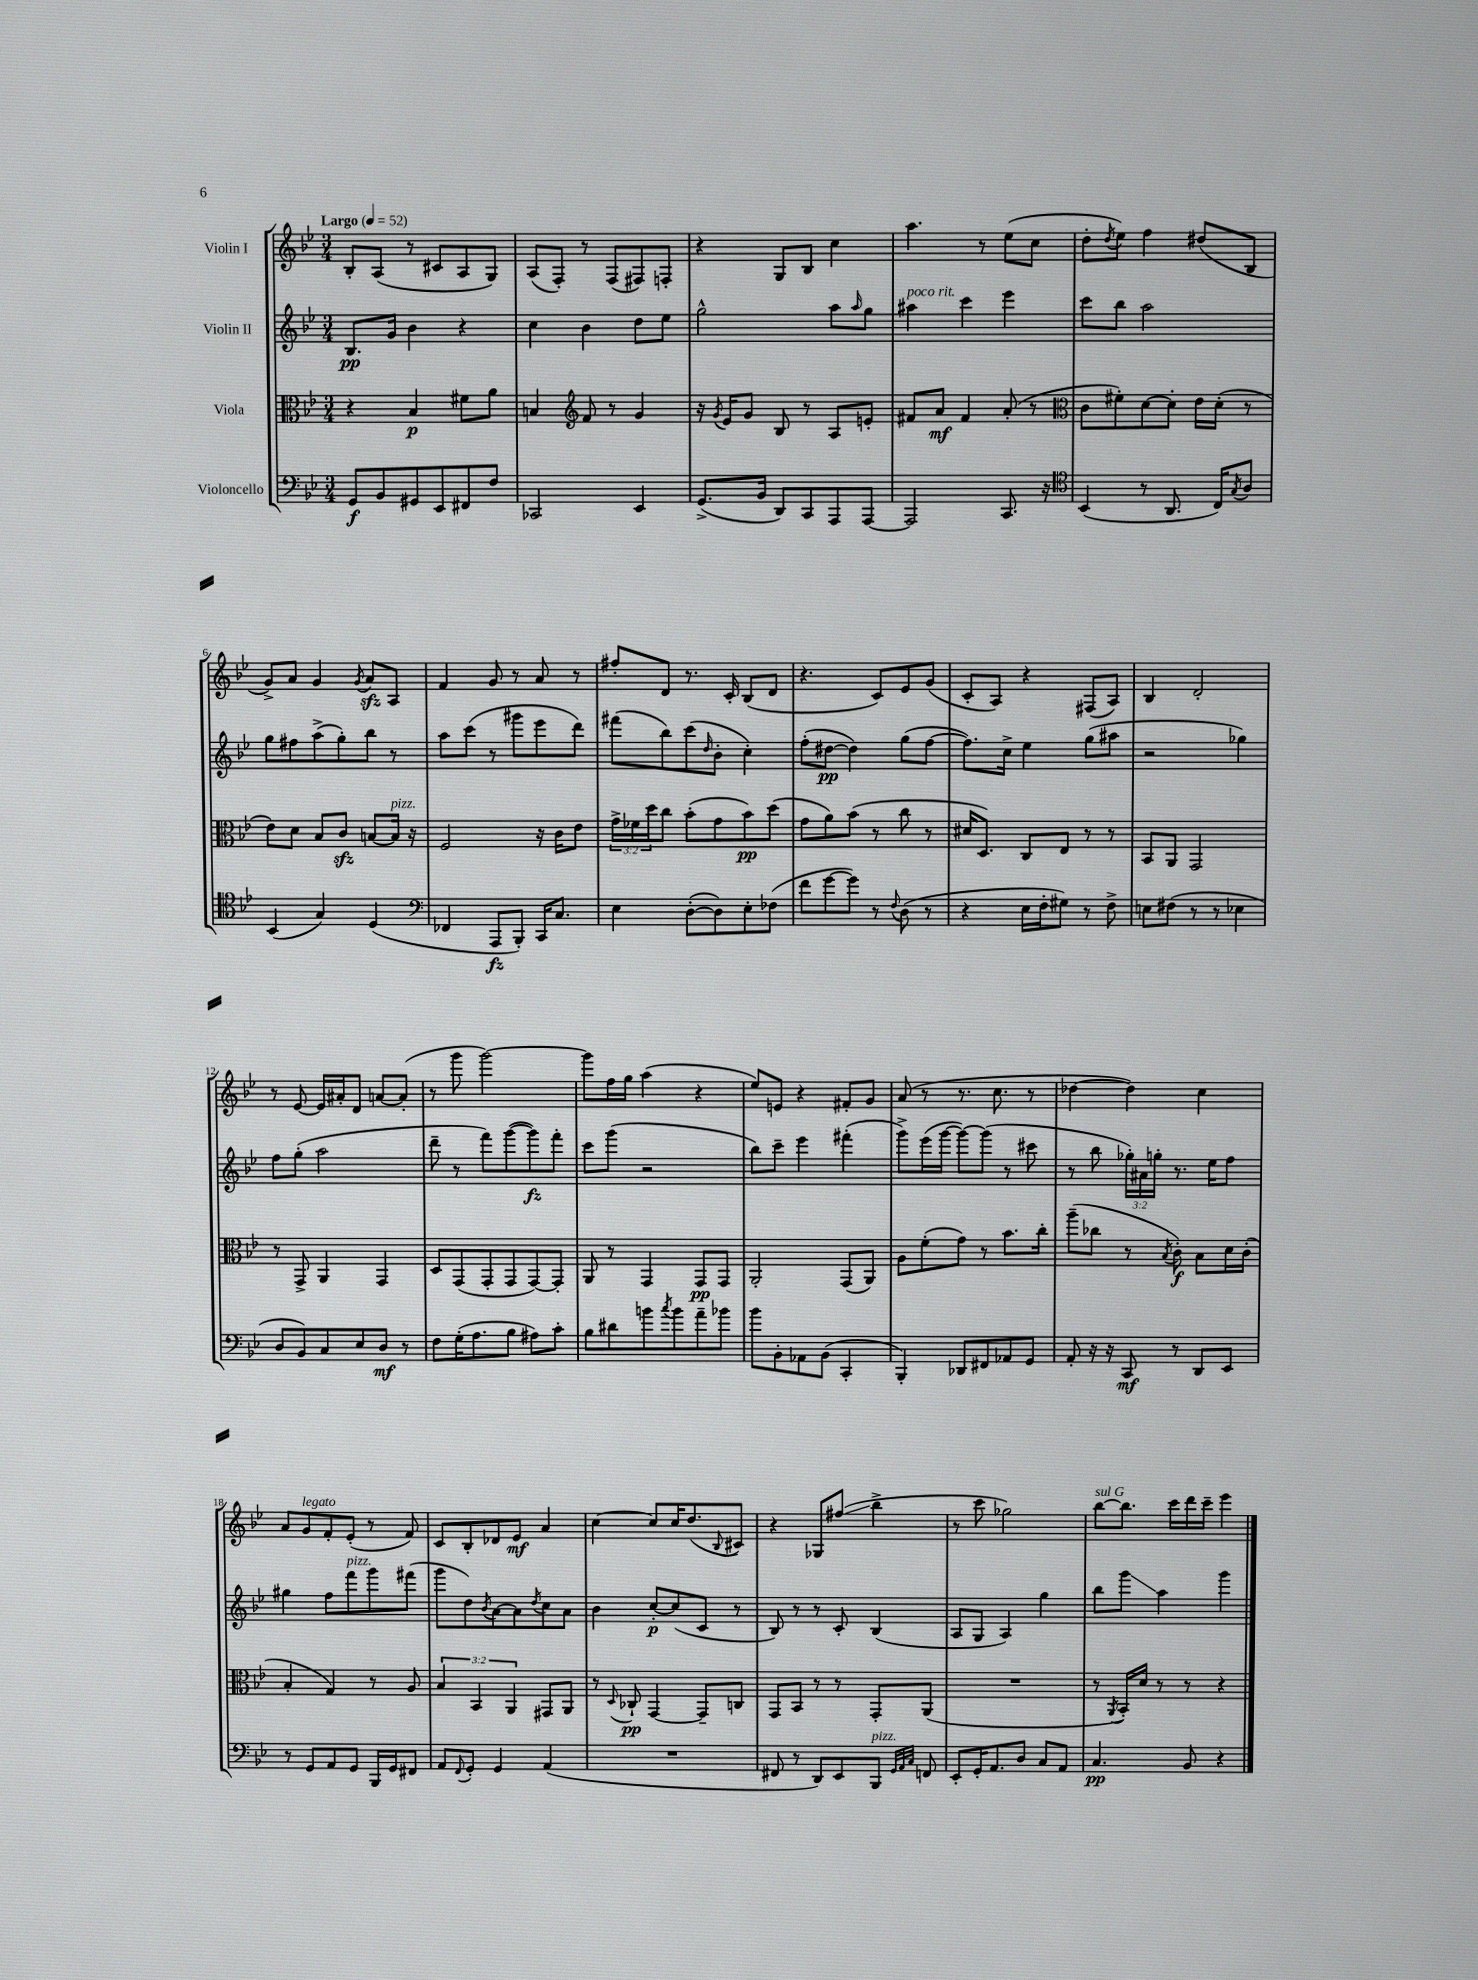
<<
\new StaffGroup <<
\new Staff = "s0" \with { instrumentName = "Violin I" } {
    \clef treble \key bes \major \numericTimeSignature \time 3/4 \tempo "Largo" 4 = 52
    bes8-. a8( r8 cis'8 a8 g8) |
    a8( f8-.) r8 f8( fis8) f8-. |
    r4 g8 bes8 c''4 |
    a''4. r8 ees''8( c''8 |
    d''8-. \acciaccatura { d''8 } ees''8) f''4 dis''8( bes8 |
    g'8->) a'8 g'4 \acciaccatura { g'8 } a'8\sfz a8 |
    f'4 g'8 r8 a'8 r8 |
    fis''8-. d'8 r8. c'16-. bes8( d'8 |
    r4. c'8) ees'8 g'8( |
    c'8-. a8) r4 fis8( a8) |
    bes4 d'2-. |
    r8 ees'8~ ees'16 ais'16-. d'8 a'8~ a'8-.( |
    r8 g'''8 g'''2~) |
    g'''8 f''16 g''16 a''4( r4 |
    ees''8) e'8 r4 fis'8-. g'8 |
    a'8( r8 r8. c''8. r8 |
    des''4~ des''4) c''4 |
    a'8 g'8^\markup { \italic "legato" } f'8-. ees'8-.( r8 f'8) |
    c'8 bes8-. des'8 ees'8\mf a'4 |
    c''4~ c''8 c''16 d''8.( \appoggiatura { bes8 } cis'8) |
    r4 ges8 fis''8\glissando( bes''4-> |
    r8 c'''8 ges''2) |
    bes''8~^\markup { \italic "sul G" } bes''8. c'''16 d'''16 c'''16-- ees'''4 \bar "|." |
}
\new Staff = "s1" \with { instrumentName = "Violin II" } {
    \clef treble \key bes \major \numericTimeSignature \time 3/4 \override Staff.TupletNumber.text = #tuplet-number::calc-fraction-text
    bes8.\pp g'16 bes'4 r4 |
    c''4 bes'4 d''8 ees''8 |
    g''2-^ a''8 \grace { a''16 } g''8 |
    ais''4^\markup { \italic "poco rit." } c'''4 ees'''4 |
    c'''8 bes''8 a''2 |
    g''8 fis''8 a''8->( g''8-.) bes''8 r8 |
    a''8 c'''8( r8 gis'''8 ees'''8 d'''8) |
    fis'''8( bes''8) c'''8( \grace { d''16 } bes'8-. c''4-.) |
    f''8-.( dis''8~\pp dis''4) g''8( f''8~ |
    f''8.) c''16-> ees''4 g''8( ais''8 |
    r2 ges''4) |
    f''8 g''8-.( a''2 |
    d'''8-- r8 f'''8) g'''8~( g'''8\fz) f'''8-. |
    c'''8 g'''8( r2 |
    bes''8) c'''8-- ees'''4 fis'''4-.( |
    g'''8->) ees'''16( g'''16~ g'''8~) g'''8( r8 cis'''8 |
    r8 bes''8 \tuplet 3/2 { ges''16-.) ais'16 g''16-. } r8. ees''16 f''8 |
    gis''4 f''8 f'''8^\markup { \italic "pizz." } g'''8 fis'''8( |
    g'''8 d''8) \acciaccatura { bes'8 } a'8~ a'8 \acciaccatura { d''8 } c''8 a'8 |
    bes'4 c''8~-.\p c''8( c'8 r8 |
    bes8) r8 r8 c'8-. bes4( |
    a8 g8 a4) g''4 |
    bes''8 g'''8\glissando a''4 g'''4 \bar "|." |
}
\new Staff = "s2" \with { instrumentName = "Viola" } {
    \clef alto \key bes \major \numericTimeSignature \time 3/4 \override Staff.TupletNumber.text = #tuplet-number::calc-fraction-text
    r4 bes4\p fis'8 a'8 |
    b4 \clef treble f'8 r8 g'4 |
    r16 \acciaccatura { g'8 } ees'16 g'8 bes8 r8 a8 e'8-. |
    fis'8 a'8\mf fis'4 a'8-.( r8 |
    \clef alto c'8 fis'8-.) d'8~ d'8-. ees'16 d'16-.( r8 |
    ees'8) d'8 bes8 c'8\sfz b8~ b16^\markup { \italic "pizz." } r16 |
    f2 r16 c'16 ees'8 |
    \tuplet 3/2 { g'16-> fes'16 d''16 } c''8 bes'8-.( g'8 bes'8\pp) d''8( |
    g'8 a'8) bes'8( r8 c''8 r8 |
    dis'16 d8.) c8 ees8 r8 r8 |
    bes,8 a,8 g,2 |
    r8 g,8-> a,4 g,4 |
    d8 g,8( g,8-. g,8 g,8~) g,8-. |
    a,8 r8 g,4 g,8\pp g,8 |
    a,2-. g,8( a,8) |
    a8 f'8-.( g'8) r8 bes'8. c''16-. |
    a''8--( ces''8 r8 \acciaccatura { bes8 } c'8-.\f) bes8 d'16 c'16-.( |
    bes4-. g4) r8 a8 |
    \tuplet 3/2 { bes4 bes,4 a,4 } gis,8 a,8 |
    r8 \appoggiatura { d8 } ces8-!\pp g,4~ g,8-- c8 |
    g,8 bes,8 r8 r8 g,8-. a,8( |
    R2. |
    r8 \acciaccatura { a,8 } bes,16-.) d'16 r8 r8 r4 \bar "|." |
}
\new Staff = "s3" \with { instrumentName = "Violoncello" } {
    \clef bass \key bes \major \numericTimeSignature \time 3/4
    g,8\f bes,8 gis,8 ees,8 fis,8 f8 |
    ces,2 ees,4 |
    g,8.->( bes,16 d,8) c,8 a,,8 a,,8~ |
    a,,2 c,8. r16 |
    \clef tenor bes,4( r8 a,8. c16) \acciaccatura { g8 } a8 |
    bes,4( g4) d4( |
    \clef bass fes,4 a,,8\fz bes,,8-.) c,16 c8. |
    ees4 d8~-.( d8) ees8-. fes8( |
    f'8 g'8~ g'8) r8 \appoggiatura { f8 } d8( r8 |
    r4 ees16 f16-. gis8) r8 f8-> |
    e8 fis8( r8 r8 ees4 |
    d8 bes,8) c8 ees8 d8\mf r8 |
    f8 g16-.( a8. bes8 ais8) c'8-. |
    bes8 dis'8 b'8 \acciaccatura { c''8 } b'8 a'8-- bes'8 |
    bes'8 bes,8-. aes,8 bes,8( c,4-. |
    bes,,4-.) des,8 fis,8 aes,8 g,8 |
    a,8-. r16 r16 c,8\mf r8 d,8 ees,8 |
    r8 g,8 a,8 g,8 bes,,16 g,16 fis,8 |
    a,8 \appoggiatura { f,8 } g,8-. g,4 a,4( |
    R2. |
    fis,8 r8 d,8) ees,8 bes,,8^\markup { \italic "pizz." } \grace { g,32 a,32 c32 } f,8 |
    ees,8-. g,16-. a,8. d8 c8 a,8 |
    c4.\pp bes,8 r4 \bar "|." |
}
>>
>>
